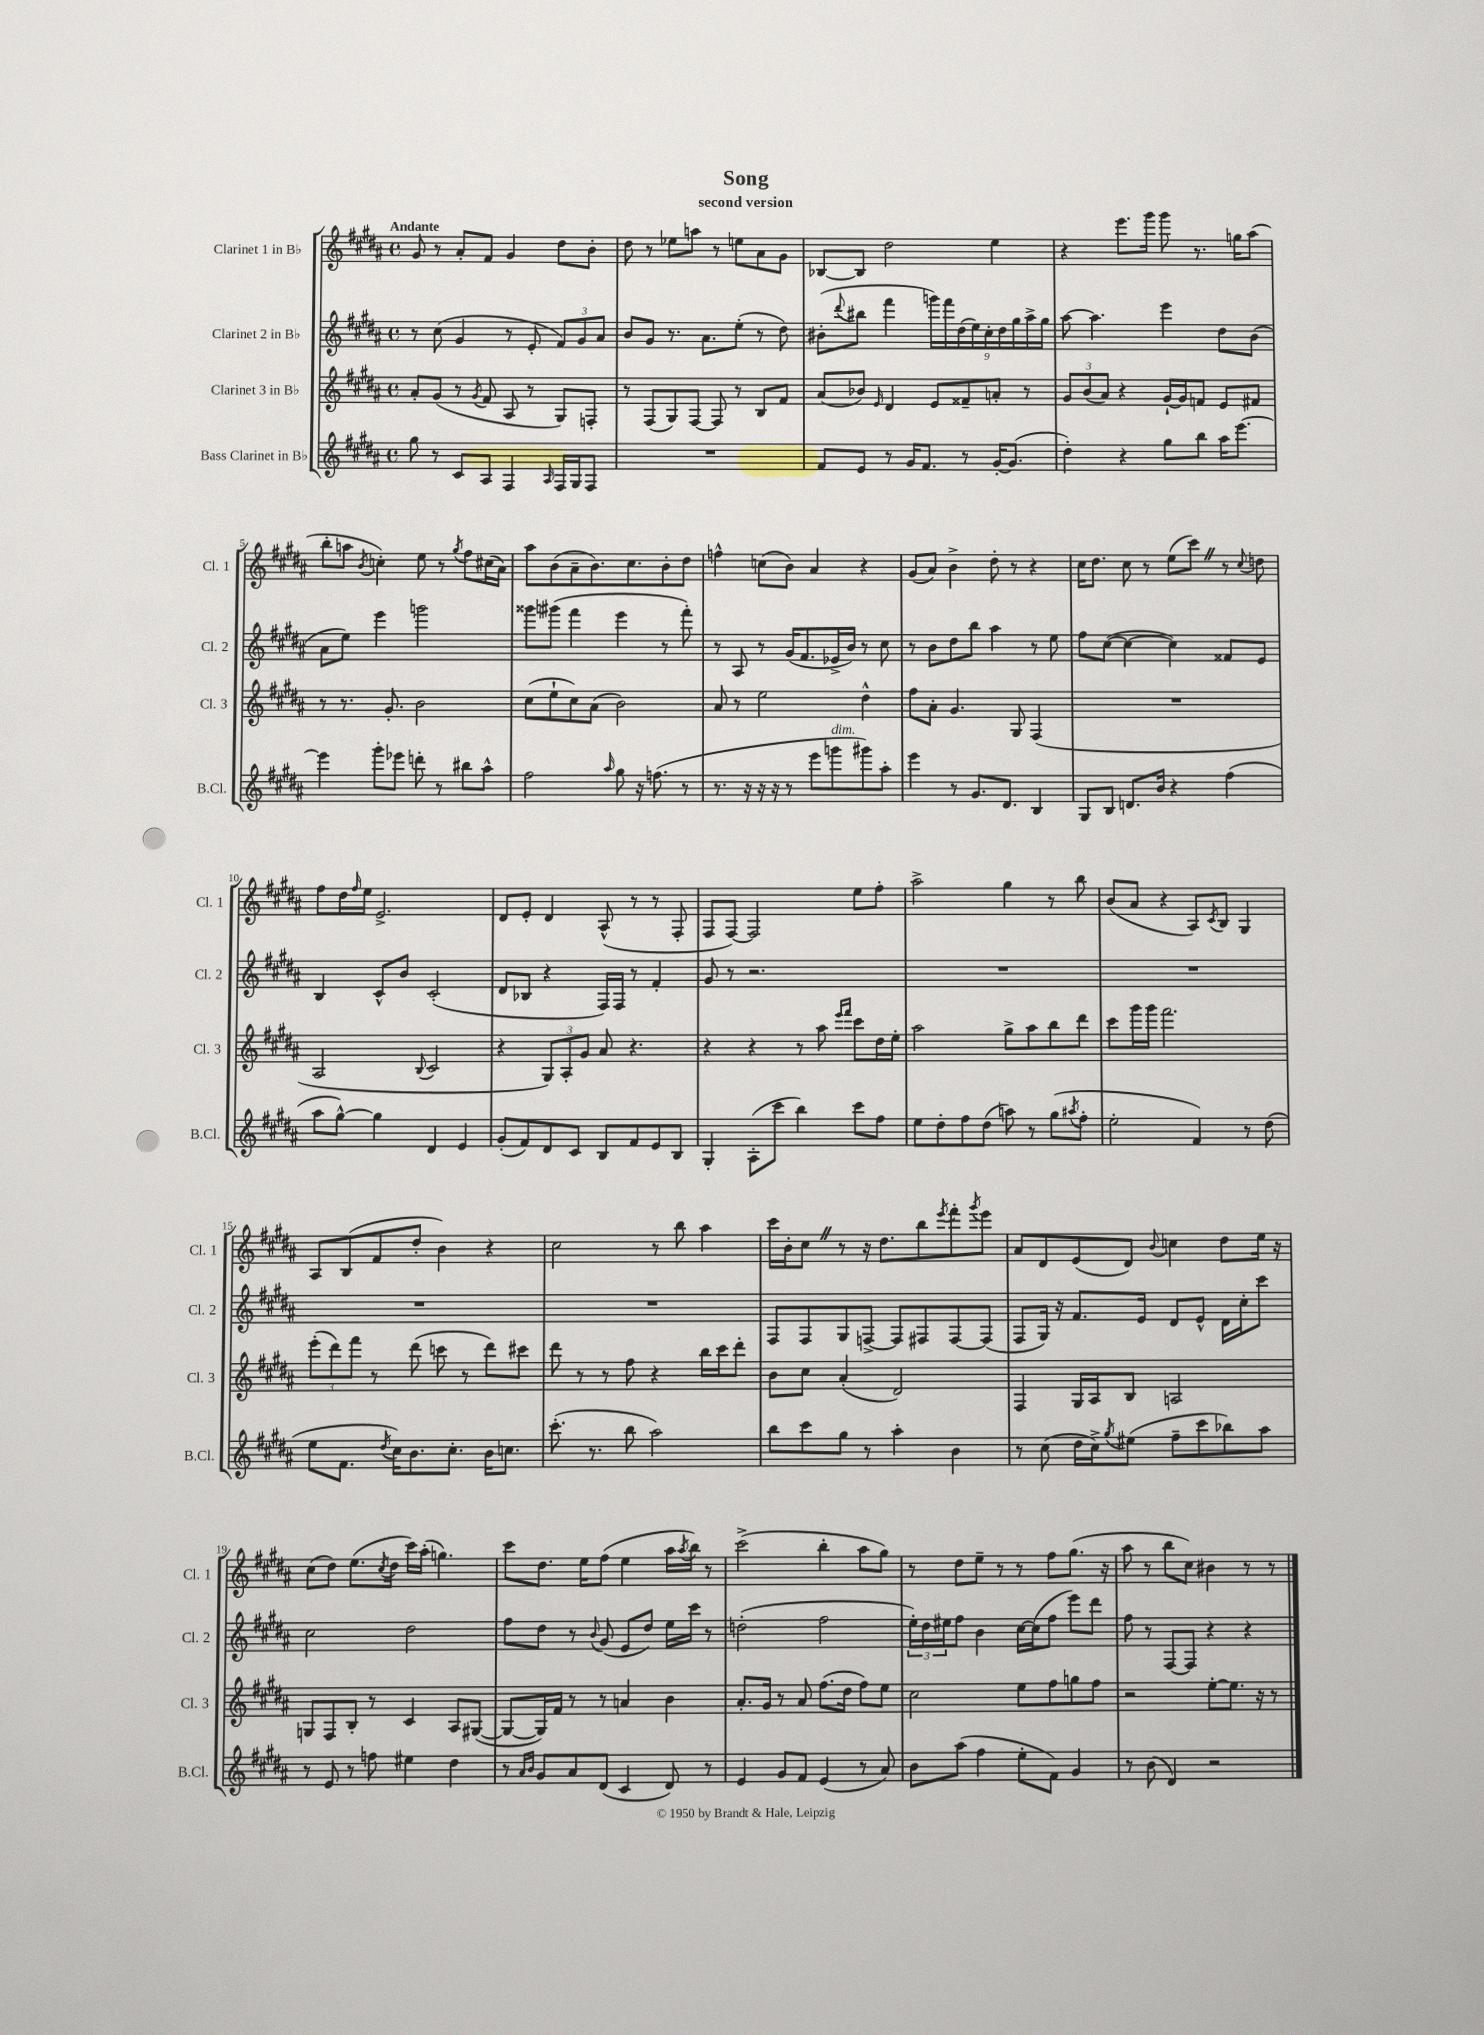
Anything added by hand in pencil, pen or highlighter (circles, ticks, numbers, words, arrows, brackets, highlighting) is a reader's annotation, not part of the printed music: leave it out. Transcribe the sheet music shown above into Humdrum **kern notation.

**kern	**kern	**kern	**kern
*staff4	*staff3	*staff2	*staff1
*clefG2	*clefG2	*clefG2	*clefG2
*k[f#c#g#d#a#]	*k[f#c#g#d#a#]	*k[f#c#g#d#a#]	*k[f#c#g#d#a#]
*M4/4	*M4/4	*M4/4	*M4/4
*met(c)	*met(c)	*met(c)	*met(c)
8gg#	8a#'	8r	8g#
8r	(8g#	(8cc#	8r
8c#	8r	4g#	8a#'
.	8qg#	.	.
8A#	8f#	.	8f#
4F#	8A#	8r	4g#
.	8r	8e'	.
16qqA#	.	.	.
16F#	8G#)	12f#)	8dd#
16G#	.	.	.
.	.	12g#	.
8F#	8F'	.	8b'
.	.	12a#	.
=	=	=	=
1r	8r	8b	8dd#
.	(8F#	8g#	8r
.	8G#)	8.r	8ee-
.	[8F#	.	8aa
.	.	8.a#	.
.	8F#]	.	8r
.	8r	(8ee'	8ee
.	8B	8r	8a#
.	8f#	8dd#)	8g#
=	=	=	=
8f#	(8a#	(8b#'	[8B-
.	.	8qqddd#	.
8e	8b-)	8bb#	8B-]
.	16qqe	.	.
8r	4d#	4fff#	2dd#
16g#	.	.	.
8.f#	.	.	.
.	8e	18ggg)	.
.	.	18fff#	.
.	.	(18dd#	.
8r	8f##~	.	.
.	.	18ee)	.
.	.	18cc#'	.
[16g#'	8a'	.	4ee
.	.	18dd#	.
(8.g#]	.	.	.
.	.	18gg#	.
.	8r	.	.
.	.	18aa#^	.
.	.	18gg#	.
=	=	=	=
4dd#')	12g#	[8aa#	4r
.	(12b	.	.
.	.	4.aa#]	.
.	12a#)	.	.
4r	4r	.	8.eee
.	.	.	16ggg#
8gg#	[16g#`	4eee	8ggg#
.	16g#]	.	.
8bb	8f	.	8.r
16aa#	8e	8dd#	.
[8.eee	.	.	16gg
.	8f#	(8b	(8aa#
=	=	=	=
4eee]	8r	8a#	8bb'
.	8.r	8ee)	8aa
.	.	.	8qb
8ggg#'	.	4eee	4cc')
.	8.g#'	.	.
8eee-	.	.	.
8ddd'	2b	2ggg	8ee
8r	.	.	8r
.	.	.	8qgg#
8bb#	.	.	8ff#
8aa#^^	.	.	(16cc#
.	.	.	16a#)
=	=	=	=
2ff#	(8cc#	8ggg##	8aa#
.	8ee`	(8ggg#	(8b
.	8cc#)	4fff#	8a#~
.	(8a#	.	8.b)
16qqaa#	.	.	.
8gg#	2b)	4eee	.
.	.	.	8.cc#
16r	.	.	.
(8.ff	.	.	.
.	.	8r	8b'
8r	.	8fff#')	8dd#
=	=	=	=
8.r	8a#	8r	4ff^^
.	8r	8A#	.
16r	.	.	.
16r	2ee	8r	(8cc
16r	.	.	.
8r	.	(16g#	8b)
.	.	8.f#	.
8eee	.	.	4a#
8ggg	.	16e-^	.
.	.	16b)	.
8ggg#)	4dd#^^	8r	4r
8aa#'	.	8cc#	.
=	=	=	=
4eee	8ff#	8r	(8g#
.	8a#'	8b	8a#)
8r	4.g#	8dd#	4b^
8.g#	.	8bb	.
.	.	4aa#	8dd#'
8.d#	.	.	.
.	8G#	.	8r
4B	(4F#	8r	4r
.	.	8ee	.
=	=	=	=
8G#	1r	8ff#	16cc#
.	.	.	8.dd#
8B	.	([8cc#	.
8.d	.	4cc#_	8cc#
.	.	.	8r
16b	.	.	.
4r	.	4cc#])	(8ee
.	.	.	8ccc#)
(4ff#	.	8f##	8r
.	.	.	8qqcc#
.	.	8e	8dd
=	=	=	=
8aa#	2A#	4B	8ff#
[8gg#^^)	.	.	16dd#
.	.	.	16qqff#
.	.	.	16ee
4gg#]	.	8c#^^	2.e^
.	.	8b	.
.	8qqB	.	.
4d#	2c#	(2c#'	.
4e	.	.	.
=	=	=	=
(8g#'	4r	8d#	8d#
8f#)	.	8B-	8e'
8d#	12G#)	4r	4d#
.	12A#'	.	.
8c#	.	.	.
.	12g#	.	.
8B	8a#	16F#)	(8A#^^
.	.	16F#	.
8f#	4.r	8r	8r
8e	.	4f#'	8r
8B	.	.	8F#'
=	=	=	=
4G#'	4r	8g#	8F#
.	.	8r	[8F#)
(8A#'	4r	2.r	2F#]
8ccc#	.	.	.
4bb)	8r	.	.
.	8aa#	.	.
.	16qqeee	.	.
.	16qqfff#	.	.
8ccc#	8ccc#	.	8ee
8ff#	16dd#	.	8ff#'
.	16ee'	.	.
=	=	=	=
8ee	2aa#	1r	2aa#^
8dd#'	.	.	.
8ff#	.	.	.
(8dd#	.	.	.
8aa)	8gg#^	.	4gg#
8r	8aa#	.	.
(8gg#	8bb	.	8r
8qaa#	.	.	.
8ff#'	8ddd#	.	8bb
=	=	=	=
2ee'	8ccc#	1r	(8b
.	16ggg#	.	8a#
.	16ggg#	.	.
.	2.fff#	.	4r
4f#)	.	.	8A#)
.	.	.	8qc#
.	.	.	8B
8r	.	.	4G#
(8dd#	.	.	.
=	=	=	=
8ee	(12eee'	1r	8A#
.	12ddd#)	.	.
8.f#	.	.	(8B
.	12fff#	.	.
.	8r	.	8f#
8qdd#	.	.	.
16cc#)	.	.	.
8.b	(8ddd#	.	8dd#'
.	8ccc	.	4b)
8.cc#'	.	.	.
.	8r	.	.
16b	8ddd#)	.	4r
8.cc	.	.	.
.	8ccc#	.	.
=	=	=	=
(8.ccc#'	8ddd#	1r	2cc#
.	8r	.	.
8.r	.	.	.
.	8r	.	.
8bb	8ff#	.	.
2aa#)	4r	.	8r
.	.	.	8bb
.	16bb	.	4aa#
.	16ccc#	.	.
.	8ddd#'	.	.
=	=	=	=
8bb	8b	8F#	16ccc#
.	.	.	16b'
8ccc#	8cc#	8F#	8cc#
8gg#	(4a#'	8G#	8r
8r	.	[8F^	16r
.	.	.	8.dd#
4aa#'	2d#)	8F]	.
.	.	8F#	8bb
.	.	.	8qeee
4b	.	[8F#	8fff#'
.	.	.	8qggg#
.	.	(8F#]	8eee
=	=	=	=
8r	4F#	8F#	8a#
(8cc#	.	16G#)	8d#
.	.	16r	.
16dd#	16G#	8.f#	(8e
16cc#^)	16A#	.	.
8qgg#	.	.	.
(8ee#	8B	.	8d#)
.	.	16e	.
.	.	.	8qqb
8ff#~	2A	8d#	4cc
8ccc#	.	8e^^	.
8bb-)	.	16d#	8dd#
.	.	16cc#'	.
8aa#	.	8ccc#	16ee
.	.	.	16r
=	=	=	=
8r	8G	2cc#	(8cc#
8e	8F#	.	8dd#)
8r	8B'	.	(8.ee
8ff	8r	.	.
.	.	.	8qcc#
.	.	.	16dd#
4ee#	4c#	2dd#	16ccc#)
.	.	.	(16aa#'
.	.	.	4.gg)
4dd#	8A#	.	.
.	([8G#	.	.
=	=	=	=
8r	8G#_	8ff#	8ccc#
16qqa#	.	.	.
16qqb	.	.	.
8g#	16G#])	8dd#	8.dd#
.	16f#	.	.
8a#	8r	8r	.
.	.	.	16ee
.	.	8qqb	.
(8d#	8r	(8g#	(8ff#
4c#	4a	8e	4ee
.	.	8dd#)	.
8d#)	4b	16ee	16aa#
.	.	.	8qaa#
.	.	16ccc#	16bb)
8r	.	8r	8r
=	=	=	=
4e	8.a#'	(2dd'	(2ccc#^
.	16g#	.	.
8g#	8r	.	.
8f#	8a#	.	.
(4e	(8.ff#	2ff#	4bb'
.	16dd#	.	.
8r	8ff#)	.	8aa#
8a#)	8ee	.	8gg#)
=	=	=	=
8b	2cc#	24ee')	8r
.	.	24dd#	.
.	.	24ee#	.
(8aa#	.	8ff#	8dd#
4ff#	.	4b	8ee~
.	.	.	8r
8ee'	8ee	[16cc#	8r
.	.	(16cc#]	.
8f#)	8ff#	8ff#	8ff#
4g#	8gg	8eee)	(8.gg#
.	8ff#	8ddd#	.
.	.	.	16r
=	=	=	=
8r	2r	8ff#	8aa#
(8b	.	8r	8r
4d#)	.	[8F#	8bb
.	.	8F#]	8cc#)
2r	[8ee'	4r	4b#
.	8.ee]	.	.
.	.	4r	8r
.	16r	.	.
.	8r	.	8r
==	==	==	==
*-	*-	*-	*-
